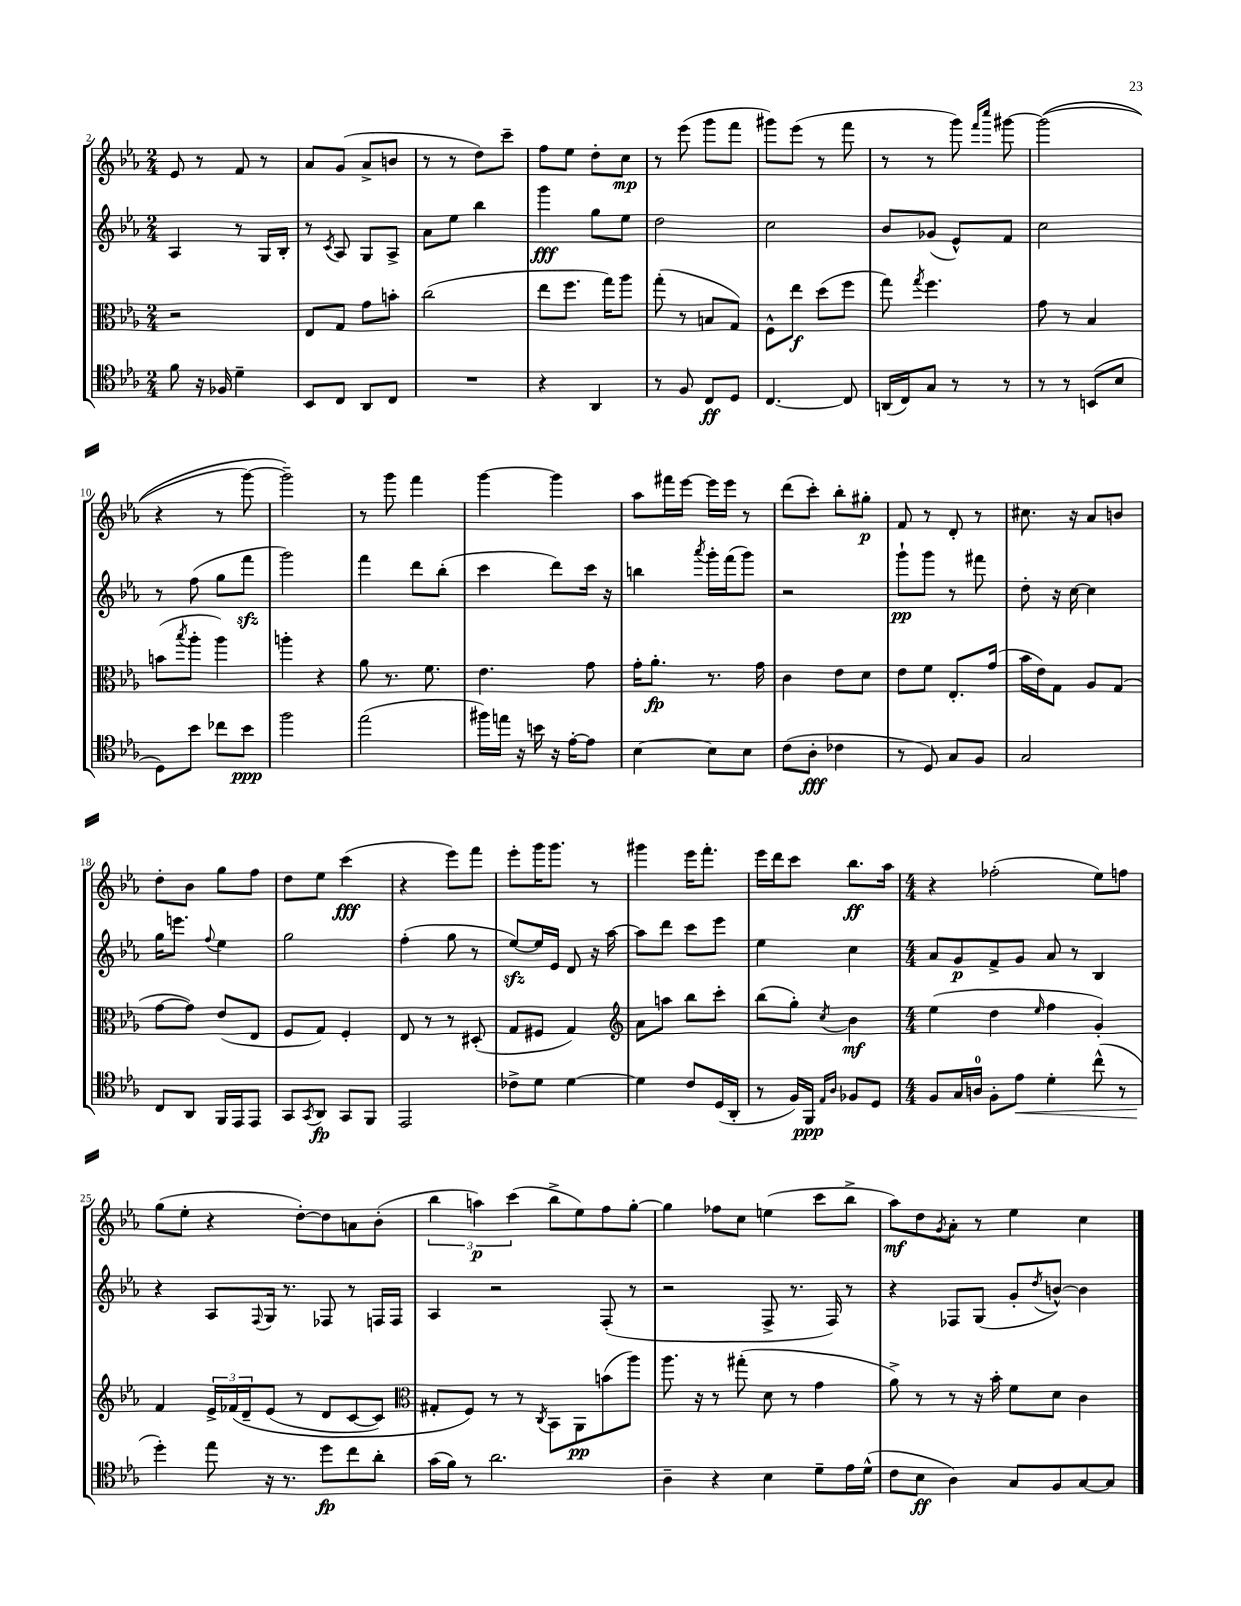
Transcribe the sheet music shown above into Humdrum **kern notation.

**kern	**kern	**kern	**kern
*staff4	*staff3	*staff2	*staff1
*clefC4	*clefC3	*clefG2	*clefG2
*k[b-e-a-]	*k[b-e-a-]	*k[b-e-a-]	*k[b-e-a-]
*M2/4	*M2/4	*M2/4	*M2/4
8f	2r	4A-	8e-
16r	.	.	8r
16F-	.	.	.
4d~	.	8r	8f
.	.	16G	8r
.	.	16B-'	.
=	=	=	=
8BB-	8E-	8r	8a-
.	.	8qc	.
8C	8G	8A-	(8g
8AA-	8g	8G	8a-^
8C	8b'	8A-^	8b
=	=	=	=
2r	(2cc	8a-	8r
.	.	8ee-	8r
.	.	4bb-	8dd)
.	.	.	8ccc~
=	=	=	=
4r	8ee-	4ggg	8ff
.	8.ff	.	8ee-
4AA-	.	8gg	8dd'
.	16gg)	.	.
.	8aa-	8ee-	8cc
=	=	=	=
8r	(8gg'	2dd	8r
8F	8r	.	(8eee-
8C	8B	.	8ggg
8D	8G)	.	8fff
=	=	=	=
[4.C	8F^^	2cc	8ggg#)
.	8ee-	.	(8eee-
.	(8dd	.	8r
8C]	8ff	.	8fff
=	=	=	=
(16AA	8gg)	8b-	8r
16C)	.	.	.
.	8qgg	.	.
8G	4.ff	(8g-	8r
8r	.	8e-^^)	8ggg)
.	.	.	16qqfff
.	.	.	16qqcccc
8r	.	8f	[8ggg#
=	=	=	=
8r	8g	2cc	&((2ggg#]
8r	8r	.	.
(8BB	4B-	.	.
8B-	.	.	.
=	=	=	=
8D)	(8b	8r	4r
.	8qbb-	.	.
8b-	8aa-'	(8ff	.
8cc-	4aa-)	8gg	8r
8b-	.	8fff	[8ggg)
=	=	=	=
2ff	4aa'	2ggg)	2ggg~]&)
.	4r	.	.
=	=	=	=
(2ee-	8a-	4fff	8r
.	8.r	.	8ggg
.	.	8ddd	4fff
.	8.f	.	.
.	.	(8bb-'	.
=	=	=	=
16ff#)	4.e-	4ccc	[4ggg
16ee	.	.	.
16r	.	.	.
16b	.	.	.
16r	.	8ddd)	4ggg]
[16e-'	.	.	.
8e-]	8g	16ccc	.
.	.	16r	.
=	=	=	=
[4B-	16g'	4bb	8aa-
.	8.a-'	.	.
.	.	.	16fff#
.	.	.	[16eee-
.	.	8qaaa-	.
8B-]	8.r	16ggg'	16eee-]
.	.	(16fff	16eee-
8B-	.	8ggg)	8r
.	16g	.	.
=	=	=	=
(8c	4c	2r	(8ddd
8A-'	.	.	8ccc')
4c-	8e-	.	8bb-'
.	8d	.	8gg#'
=	=	=	=
8r	8e-	8ggg`	8f
8D)	8f	8ggg	8r
8G	8.E-'	8r	8d'
8F	.	8fff#	8r
.	(16g	.	.
=	=	=	=
2G	16b-	8dd'	8.cc#
.	16e-)	.	.
.	8G	16r	.
.	.	[16cc	16r
.	8A-	4cc]	8a-
.	(8G	.	8b
=	=	=	=
8C	[8g	16gg	8dd'
.	.	8.eee	.
8AA-	8g])	.	8b-
.	.	8qqff	.
16FF	(8e-	4ee-	8gg
16EE-	.	.	.
8EE-	8E-	.	8ff
=	=	=	=
8GG	8F	2gg	8dd
8qGG	.	.	.
8AA-	8G)	.	8ee-
8GG	4F'	.	(4ccc
8FF	.	.	.
=	=	=	=
2EE-	8E-	(4ff'	4r
.	8r	.	.
.	8r	8gg	8eee-)
.	(8D#'	8r	8fff
=	=	=	=
8c-^	8G	[8ee-)	8eee-'
8d	8F#	16ee-]	16ggg
.	.	16e-	8.ggg
[4d	4G)	8d	.
.	.	16r	8r
.	.	[16aa-	.
=	=	=	=
*	*clefG2	*	*
4d]	8a-	8aa-]	4ggg#
.	8aa	8ddd	.
8c	8bb-	8ccc	16eee-
.	.	.	8.fff'
(16D	8ccc'	8eee-	.
16AA-'	.	.	.
=	=	=	=
8r	(8bb-	4ee-	16eee-
.	.	.	16ddd
16F)	8gg')	.	8ccc
16FF	.	.	.
16qqE-	.	.	.
16qqA-	8qcc	.	.
8F-	4b-	4cc	8.bb-
8D	.	.	.
.	.	.	16aa-
=	=	=	=
*M4/4	*M4/4	*M4/4	*M4/4
8F	(4ee-	8a-	4r
16G	.	8g	.
16A	.	.	.
8F'	4dd	8f^	(2ff-'
8e-	.	8g	.
.	16qqee-	.	.
4d'	4ff	8a-	.
.	.	8r	.
(8cc^^	4g')	4B-	8ee-)
8r	.	.	8ff
=	=	=	=
4dd')	4f	4r	(8gg
.	.	.	8ee-'
8ee-	24e-^	8A-	4r
.	&(24f-	.	.
.	24d~	.	.
.	.	8qqF	.
16r	(8e-	16G	.
8.r	.	8.r	.
.	8r	.	[8dd')
8dd	8d	8F-	8dd]
8cc	[8c	8r	8a
8a-'	8c])	16F	(8b-'
.	.	16F	.
=	=	=	=
*	*clefC3	*	*
(16g	8G#'	4A-	6bb-
16f)	.	.	.
8r	8F&)	.	.
.	.	.	6aa)
2.a-	8r	2r	.
.	.	.	(6ccc
.	8r	.	.
.	8qC	.	.
.	8BB-	.	8bb-^
.	8AA-	.	8ee-)
.	(8b	(8F'	8ff
.	8aa-)	8r	[8gg'
=	=	=	=
4A-~	8.aa-	2r	4gg]
.	16r	.	.
4r	8r	.	8ff-
.	(8gg#'	.	8cc
4B-	8d	8F^	(4ee
.	8r	8.r	.
8d~	4g	.	8ccc
.	.	16F)	.
16e-	.	8r	8bb-^
(16d^^	.	.	.
=	=	=	=
8c	8a-^)	4r	8aa-)
8B-	8r	.	8dd
.	.	.	8qg
4A-)	8r	8F-	8a-'
.	16r	(8G	8r
.	16b-'	.	.
8G	8f	8g'	4ee-
.	.	8qdd	.
8F	8d	[8b^^)	.
[8G	4c	4b]	4cc
8G]	.	.	.
==	==	==	==
*-	*-	*-	*-
